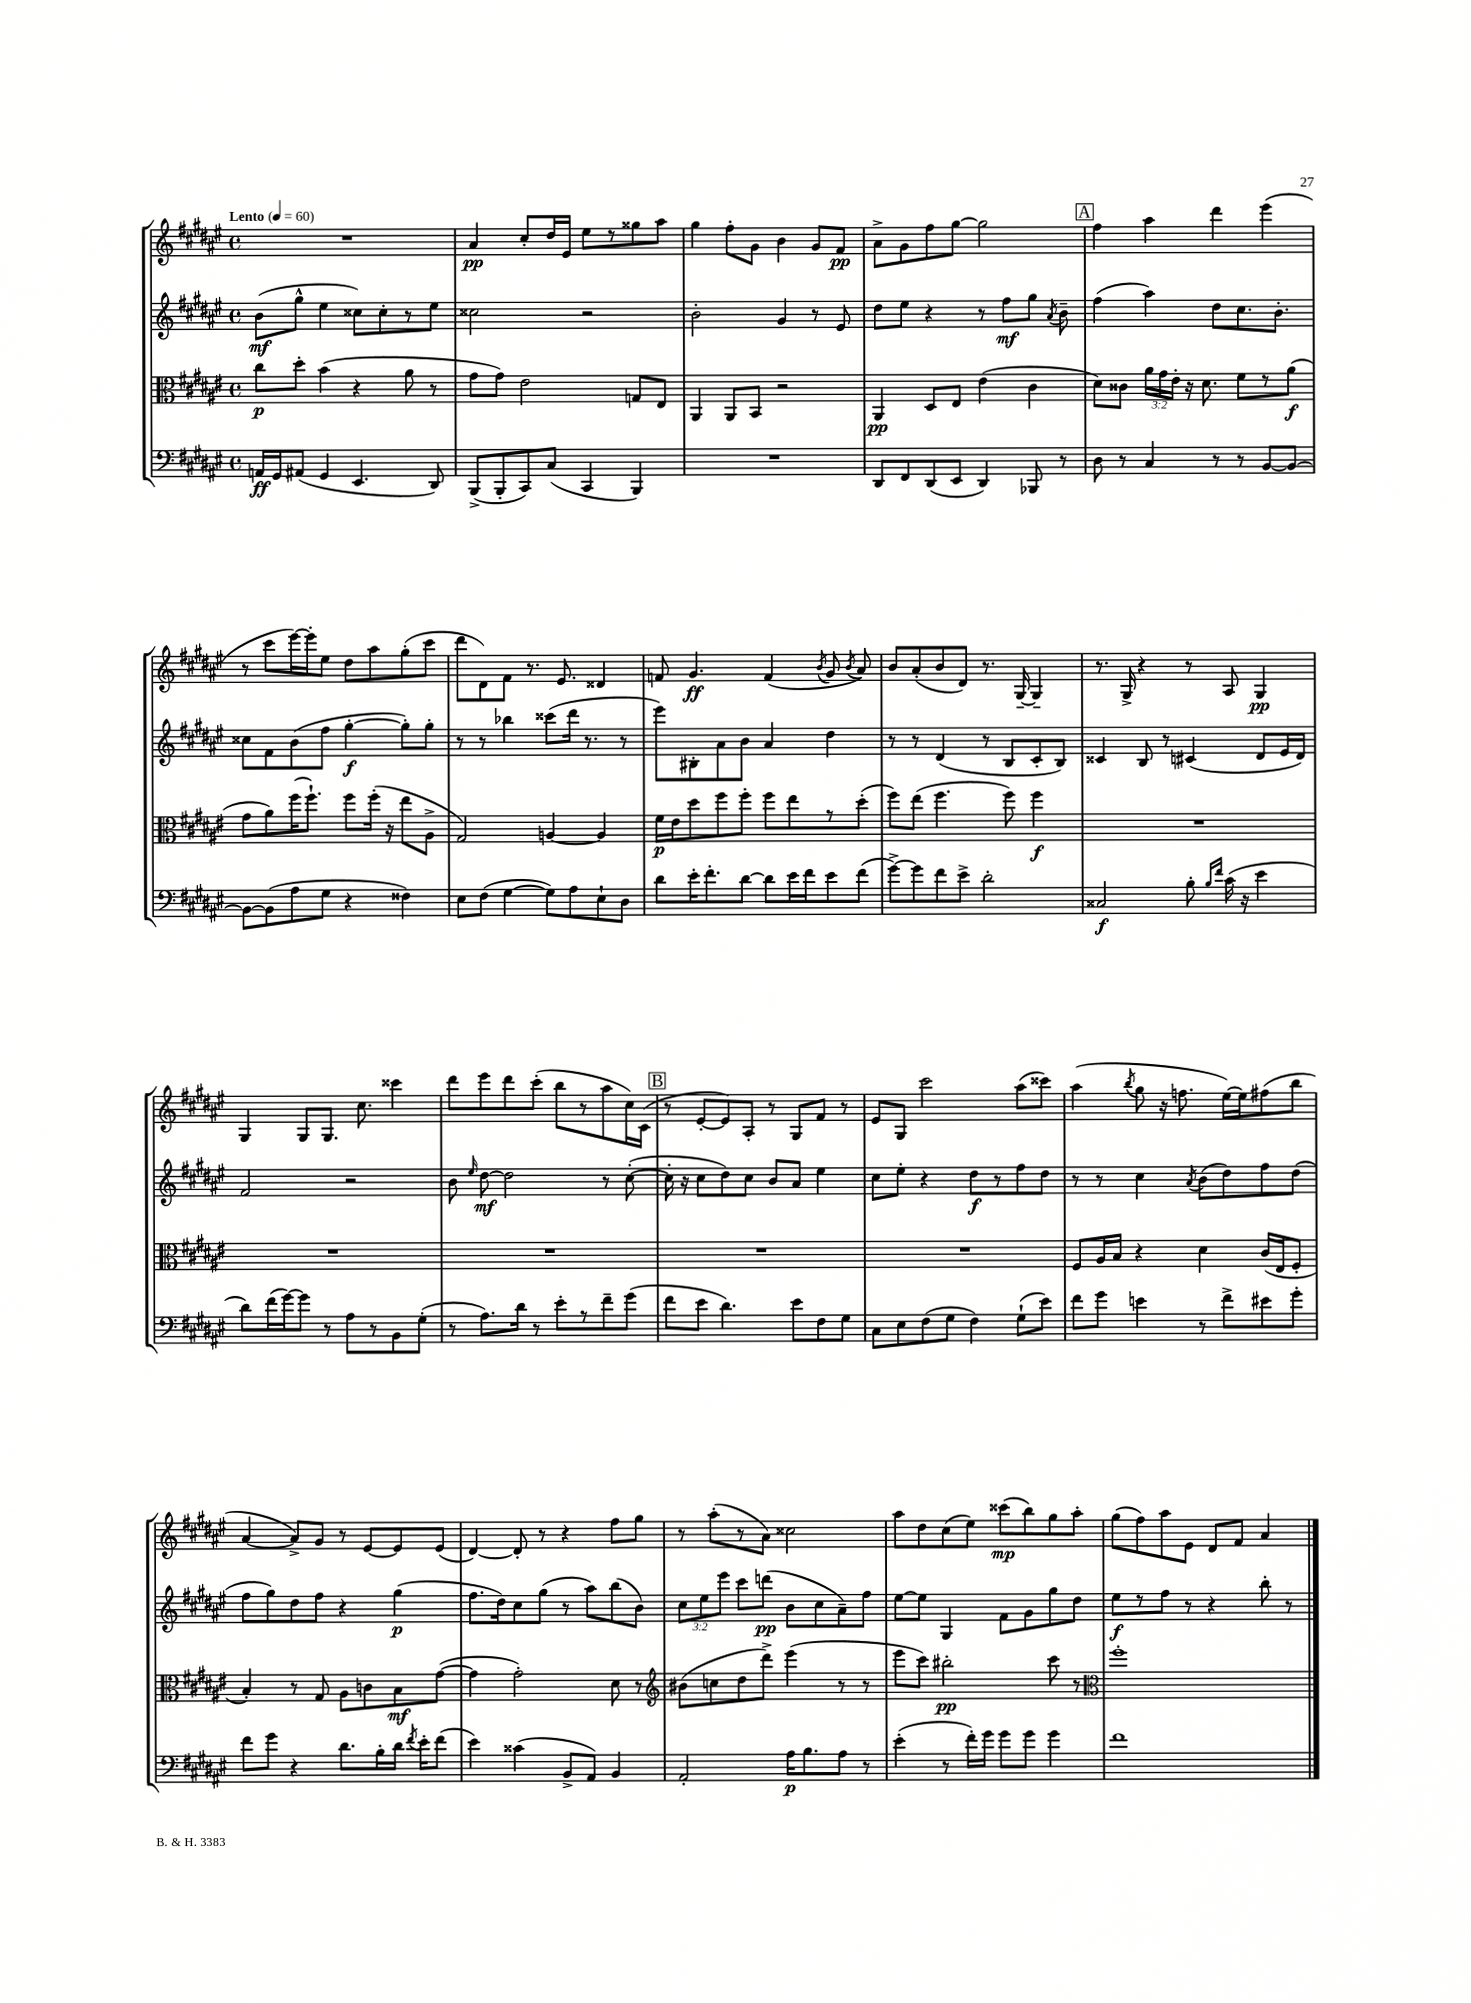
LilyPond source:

<<
\new StaffGroup <<
\new Staff = "s0" {
    \clef treble \key fis \major \defaultTimeSignature \time 4/4 \tempo "Lento" 4 = 60
    \autoBeamOff R1 |
    ais'4\pp cis''8[-. dis''16 eis'16] eis''8[ r8 gisis''8 ais''8] |
    gis''4 fis''8[-. gis'8] b'4 gis'8[ fis'8]\pp |
    ais'8[-> gis'8 fis''8 gis''8]~ gis''2 |
    \mark \markup { \box "A" } fis''4 ais''4 dis'''4 eis'''4( |
    r8 cis'''8[ eis'''16~) eis'''16-. eis''8] dis''8[ ais''8 gis''8-.( cis'''8] |
    dis'''8[ dis'8) fis'8] r8. eis'8. disis'4 |
    f'8 gis'4.\ff f'4( \acciaccatura { b'8 } gis'8 \acciaccatura { b'8 } ais'8) |
    b'8[ ais'8-.( b'8 dis'8]) r8. gis16~-- gis4-- |
    r8. gis16-> r4 r8 ais8 gis4\pp |
    gis4 gis8[ gis8.] cis''8. cisis'''4 |
    dis'''8[ eis'''8 dis'''8 cis'''8]-.( b''8[ r8 ais''8 cis''16) cis'16]( |
    \mark \markup { \box "B" } r8 eis'8[~-. eis'8) ais8]-. r8 gis8[ fis'8] r8 |
    eis'8[ gis8] cis'''2 ais''8[( cisis'''8]) |
    ais''4( \acciaccatura { b''8 } gis''8 r16 f''8. eis''16[~) eis''16 fis''8( b''8] |
    ais'4~ ais'8[->) gis'8] r8 eis'8[~ eis'8 eis'8]( |
    dis'4~) dis'8-. r8 r4 fis''8[ gis''8] |
    r8 ais''8[-.( r8 ais'8]) cisis''2 |
    ais''8[ dis''8 cis''8( eis''8]) cisis'''8[\mp( b''8) gis''8 ais''8]-. |
    gis''8[( fis''8) ais''8 eis'8] dis'8[ fis'8] ais'4 \bar "|." |
}
\new Staff = "s1" {
    \clef treble \key fis \major \defaultTimeSignature \time 4/4 \override Staff.TupletNumber.text = #tuplet-number::calc-fraction-text
    \autoBeamOff b'8[\mf( gis''8]-^ eis''4 cisis''8[) cisis''8-. r8 eis''8] |
    cisis''2 r2 |
    b'2-. gis'4 r8 eis'8 |
    dis''8[ eis''8] r4 r8 fis''8[\mf gis''8] \acciaccatura { ais'8 } b'8-- |
    \mark \markup { \box "A" } fis''4( ais''4) dis''8[ cis''8. b'8.]-. |
    cisis''8[ fis'8 b'8( fis''8] gis''4~-.\f gis''8[-.) gis''8]-. |
    r8 r8 bes''4 cisis'''8[( dis'''16] r8. r8 |
    eis'''8[) bis8-. ais'8 b'8] ais'4 dis''4 |
    r8 r8 dis'4( r8 b8[ cis'8-. b8]) |
    cisis'4 b8 r8 cis'4( dis'8[ eis'16 dis'16]) |
    fis'2 r2 |
    b'8 \grace { eis''16 } dis''8~\mf dis''2 r8 cis''8~-.( |
    \mark \markup { \box "B" } cis''16-. r16 cis''8[ dis''8) cis''8] b'8[ ais'8] eis''4 |
    cis''8[ eis''8]-. r4 dis''8[\f r8 fis''8 dis''8] |
    r8 r8 cis''4 \acciaccatura { ais'8 } b'8[( dis''8) fis''8 dis''8]( |
    fis''8[ gis''8) dis''8 fis''8] r4 gis''4\p( |
    fis''8.[ dis''16) cis''8 gis''8]( r8 ais''8[) b''8( b'8]) |
    \tuplet 3/2 { cis''8[ eis''8 eis'''8] } cis'''8[ d'''8]\pp( b'8[ cis''8 ais'8--) fis''8] |
    eis''8[~ eis''8] gis4 fis'8[ gis'8 gis''8 dis''8] |
    eis''8[\f r8 fis''8] r8 r4 b''8-. r8 \bar "|." |
}
\new Staff = "s2" {
    \clef alto \key fis \major \defaultTimeSignature \time 4/4 \override Staff.TupletNumber.text = #tuplet-number::calc-fraction-text
    \autoBeamOff cis''8[\p dis''8]-. b'4( r4 ais'8 r8 |
    gis'8[ gis'8]) eis'2 g8[ eis8] |
    ais,4 ais,8[ b,8] r2 |
    ais,4\pp dis8[ eis8] eis'4( cis'4 |
    \mark \markup { \box "A" } dis'8[) cisis'8] \tuplet 3/2 { ais'16[ gis'16 eis'16]-. } r16 dis'8. fis'8[ r8 ais'8]\f( |
    gis'8[ ais'8) fis''16( fis''8.]-!) fis''8[ fis''16]-.( r16 eis''8[ ais8]-> |
    gis2) a4~ a4 |
    fis'16[\p eis'16 dis''8 fis''8 fis''8]-. fis''8[ eis''8 r8 dis''8]-.( |
    fis''8[) eis''8]( fis''4. fis''8) fis''4\f |
    R1 |
    R1 |
    R1 |
    \mark \markup { \box "B" } R1 |
    R1 |
    fis8[ ais16 b16] r4 dis'4 cis'16[( eis16 fis8]-. |
    b4-.) r8 gis8 ais8[ c'8 b8\mf gis'8]~( |
    gis'4 gis'2-.) dis'8 r8 |
    \clef treble bis'8[( c''8 dis''8 dis'''8]->) eis'''4( r8 r8 |
    eis'''8[ cis'''8]) bis''2-.\pp cis'''8 r8 |
    \clef alto fis''1-. \bar "|." |
}
\new Staff = "s3" {
    \clef bass \key fis \major \defaultTimeSignature \time 4/4
    \autoBeamOff a,16[\ff gis,16 ais,8]( gis,4 eis,4. dis,8) |
    b,,8[->( b,,8-. cis,8) cis8]( cis,4 b,,4) |
    R1 |
    dis,8[ fis,8 dis,8( eis,8] dis,4) bes,,8 r8 |
    \mark \markup { \box "A" } dis8 r8 cis4 r8 r8 b,8[~ b,8]~ |
    b,8[~ b,8( ais8 gis8] r4 fisis4) |
    eis8[ fis8]( gis4~ gis8[) ais8 eis8-! dis8] |
    dis'8[ eis'16-. fis'8.-. dis'8]~ dis'8[ eis'16 fis'16 eis'8 fis'8]( |
    gis'8[~->) gis'8 fis'8 eis'8]-> dis'2-. |
    cisis2\f b8-. \grace { b16[ fis'16] } cis'16( r16 eis'4 |
    dis'8[) fis'16( gis'16~) gis'8] r8 ais8[ r8 b,8 gis8]-.( |
    r8 ais8.[) dis'16] r8 eis'8[-. r8 fis'8-- gis'8]( |
    \mark \markup { \box "B" } fis'8[ eis'8] dis'4.) eis'8[ fis8 gis8] |
    cis8[ eis8 fis8( gis8] fis4) gis8[-!( eis'8]) |
    fis'8[ gis'8] e'4 r8 fis'8[-> eis'8 gis'8]-. |
    fis'8[ gis'8] r4 dis'8.[ b16-. dis'16] \acciaccatura { fis'8 } eis'16[-. fis'8]( |
    eis'4) cisis'4( b,8[-> ais,8]) b,4 |
    ais,2-. ais16[\p b8. ais8] r8 |
    eis'4-.( r8 fis'16[-.) gis'16] gis'8[ gis'8] gis'4 |
    fis'1 \bar "|." |
}
>>
>>
\layout { \context { \Score \remove "Bar_number_engraver" } }
